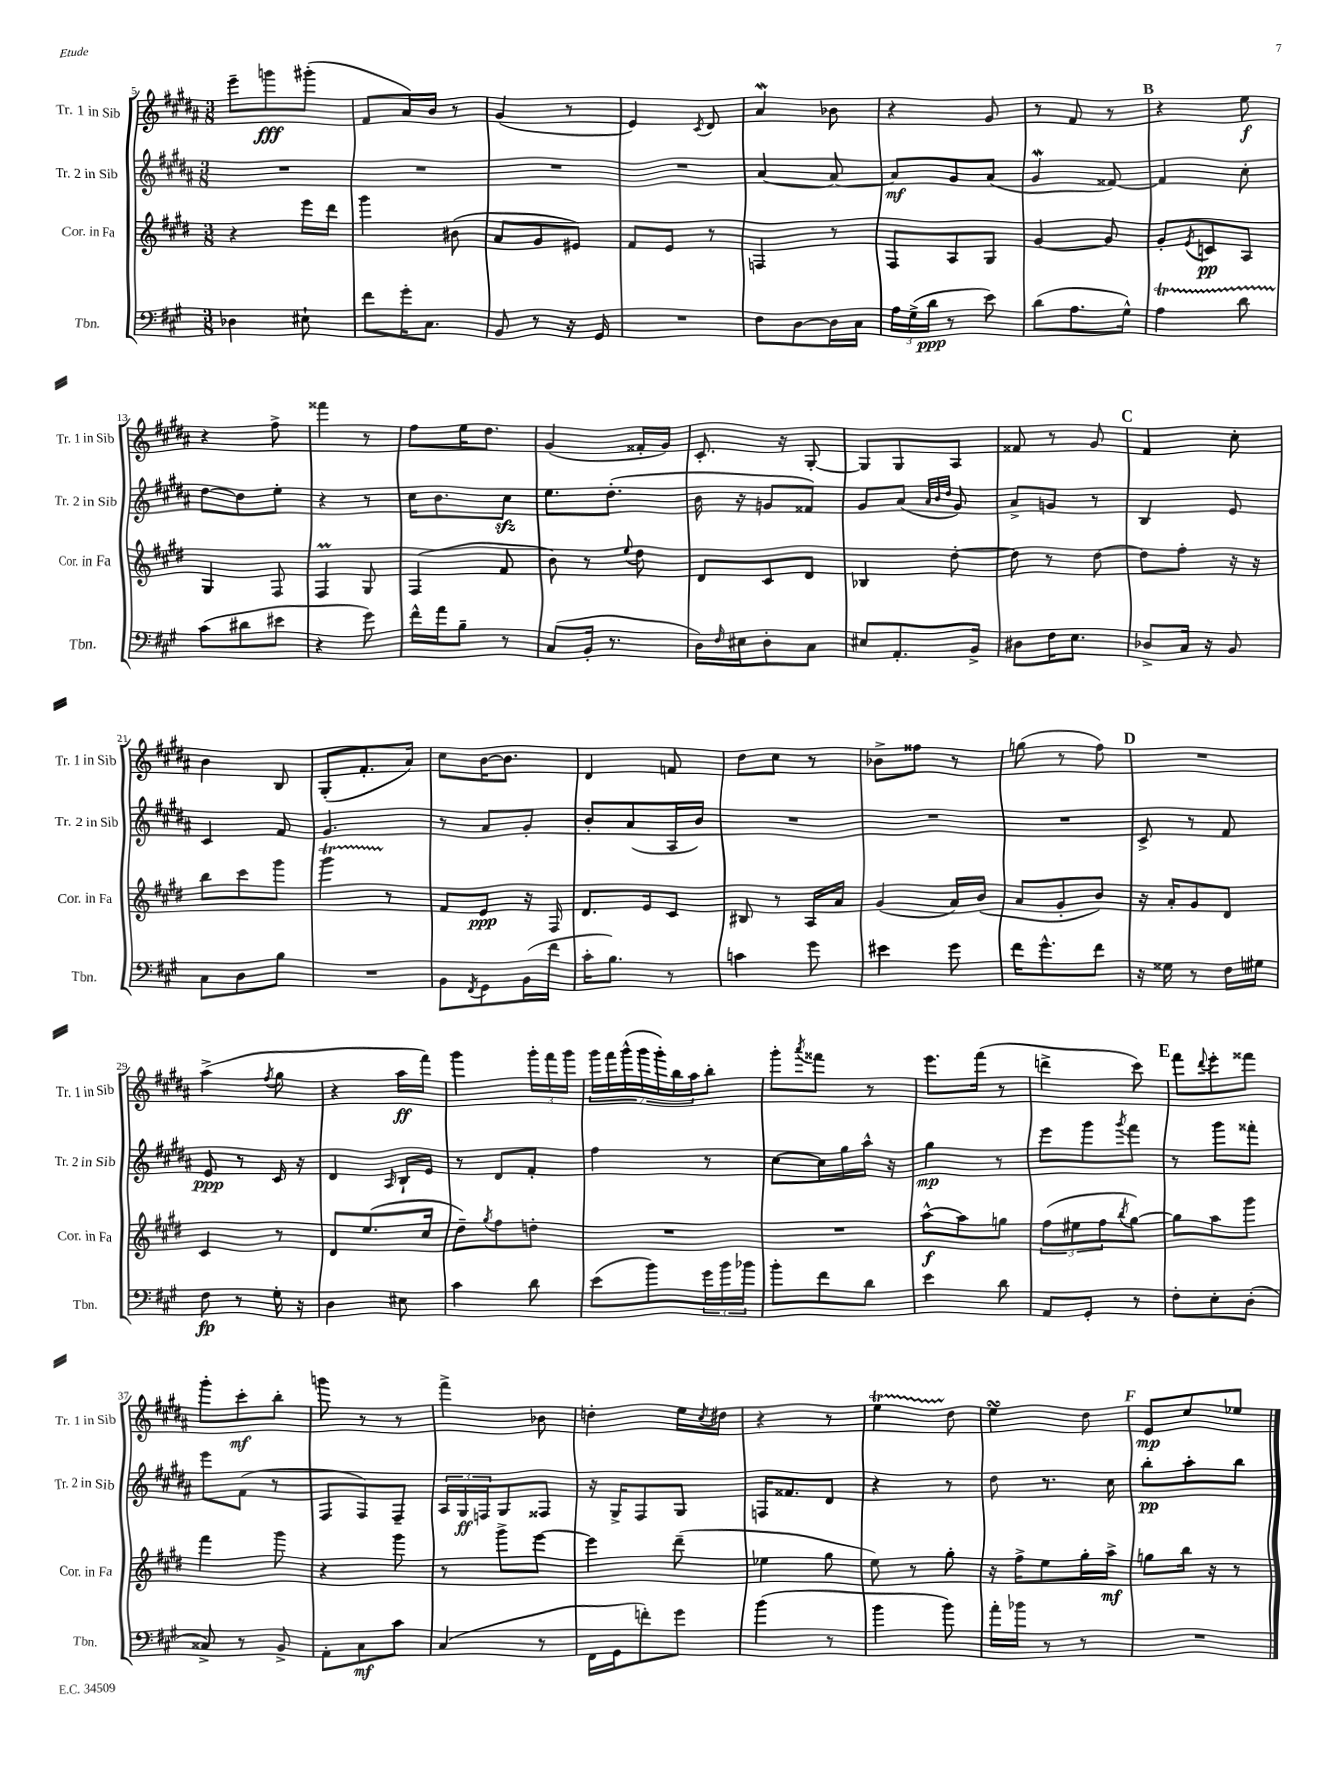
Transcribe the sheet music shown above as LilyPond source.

<<
\new StaffGroup <<
\new Staff = "s0" \with { instrumentName = "Tr. 1 in Sib" shortInstrumentName = "Tr. 1 in Sib" } {
    \clef treble \key b \major \numericTimeSignature \time 3/8
    e'''8-- g'''8\fff gis'''8-.( |
    fis'8 ais'16) b'16 r8 |
    gis'4( r8 |
    e'4) \acciaccatura { cis'8 } dis'8 |
    ais'4\mordent bes'8 |
    r4 gis'8 |
    r8 fis'8 r8 |
    \mark \markup { \bold "B" } r4 e''8\f |
    r4 fis''8-> |
    fisis'''4 r8 |
    fis''8 e''16 dis''8. |
    gis'4( fisis'16-. gis'16) |
    cis'8.-. r16 gis8~-. |
    gis8 gis8 ais8 |
    fisis'8 r8 gis'8 |
    \mark \markup { \bold "C" } fis'4 cis''8-. |
    b'4 b8 |
    gis8-.( fis'8.-. ais'16) |
    cis''8 b'16~ b'8. |
    dis'4 f'8 |
    dis''8 cis''8 r8 |
    bes'8-> fisis''8 r8 |
    g''8( r8 fis''8) |
    \mark \markup { \bold "D" } R4. |
    ais''4->( \acciaccatura { fis''8 } gis''8 |
    r4 ais''16\ff fis'''16) |
    gis'''4 \tuplet 3/2 { gis'''16-. fis'''16 gis'''16 } |
    \tuplet 7/4 { gis'''16 fis'''16 gis'''16-^( gis'''16 gis'''16-.) b''16 ais''16 } b''8-. |
    gis'''8-. \acciaccatura { ais'''8 } fisis'''8 r8 |
    e'''8. fis'''16( r8 |
    d'''4-> cis'''8) |
    \mark \markup { \bold "E" } fis'''8 \appoggiatura { dis'''8 } e'''8-. fisis'''8 |
    gis'''8-. cis'''8-.\mf b''8-. |
    g'''8 r8 r8 |
    fis'''4-> bes'8 |
    d''4-. e''16 \acciaccatura { cis''8 } dis''16 |
    r4 r8 |
    e''4\startTrillSpan dis''8\stopTrillSpan |
    e''4\turn dis''8 |
    \mark \markup { \bold "F" } e'8\mp cis''8 ees''8 \bar "|." |
}
\new Staff = "s1" \with { instrumentName = "Tr. 2 in Sib" shortInstrumentName = "Tr. 2 in Sib" } {
    \clef treble \key b \major \numericTimeSignature \time 3/8
    R4. |
    R4. |
    R4. |
    R4. |
    ais'4~ ais'8~ |
    ais'8\mf gis'8 ais'8( |
    gis'4\mordent fisis'8~) |
    \mark \markup { \bold "B" } fisis'4 cis''8-. |
    dis''8~ dis''8 e''8-. |
    r4 r8 |
    cis''16 b'8. cis''8\sfz |
    e''8. dis''8.-.( |
    b'16 r16 g'8 fisis'8) |
    gis'8 ais'8( \grace { ais'32 b'32 dis''32 } gis'8) |
    ais'8-> g'8 r8 |
    \mark \markup { \bold "C" } b4 e'8 |
    cis'4 fis'8 |
    gis'4. |
    r8 ais'8 gis'8-. |
    b'8-. ais'8( ais16 b'16) |
    R4. |
    R4. |
    R4. |
    \mark \markup { \bold "D" } cis'8-> r8 fis'8 |
    e'8\ppp r8 cis'16 r16 |
    dis'4 \grace { ais16 } b16-! e'16 |
    r8 dis'8 fis'8-. |
    fis''4 r8 |
    cis''8~ cis''16 gis''16 ais''16-^ r16 |
    gis''4\mp r8 |
    e'''8 gis'''8 \acciaccatura { gis'''8 } fis'''8 |
    \mark \markup { \bold "E" } r8 gis'''8 fisis'''8-. |
    e'''8 fis'8( r8 |
    fis8 fis8) fis8-- |
    \tuplet 3/2 { ais16 gis16\ff f16 } gis8 fisis8 |
    r16 gis16-> fis8 gis8 |
    f16 fisis'8. dis'8 |
    r4 r8 |
    dis''8 r8. cis''16 |
    \mark \markup { \bold "F" } b''8-.\pp ais''8-. b''8 \bar "|." |
}
\new Staff = "s2" \with { instrumentName = "Cor. in Fa" shortInstrumentName = "Cor. in Fa" } {
    \clef treble \key e \major \numericTimeSignature \time 3/8
    r4 e'''16 dis'''16 |
    gis'''4 bis'8( |
    a'8 gis'8 eis'8) |
    fis'8 e'8 r8 |
    f4 r8 |
    fis8 a8 gis8 |
    gis'4~ gis'8 |
    \mark \markup { \bold "B" } gis'8-. \acciaccatura { e'8 } c'8\pp a8 |
    gis4 fis8 |
    fis4\prall gis8 |
    fis4( fis'8 |
    b'8) r8 \appoggiatura { e''8 } dis''8 |
    dis'8 cis'8 dis'8 |
    bes4 dis''8~-. |
    dis''8 r8 dis''8~ |
    \mark \markup { \bold "C" } dis''8 fis''8-. r16 r16 |
    b''8 cis'''8 gis'''8 |
    gis'''4\startTrillSpan r8\stopTrillSpan |
    fis'8 e'8\ppp r16 fis16 |
    dis'8. e'16 cis'8 |
    bis8 r8 a16 a'16 |
    gis'4( a'16) b'16( |
    a'8 gis'8-. b'8) |
    \mark \markup { \bold "D" } r16 a'16-. gis'8 dis'8 |
    cis'4 r8 |
    dis'8 e''8.( cis''16 |
    dis''8--) \acciaccatura { gis''8 } fis''8 d''8-. |
    R4. |
    R4. |
    a''8~-^\f a''8 g''8 |
    \tuplet 3/2 { fis''8( eis''8 fis''8 } \acciaccatura { b''8 } gis''8~) |
    \mark \markup { \bold "E" } gis''8 a''8 gis'''8 |
    fis'''4 gis'''8 |
    r4 gis'''8 |
    r8 gis'''8-> e'''8~ |
    e'''4 dis'''8--( |
    ees''4 gis''8 |
    e''8) r8 gis''8-. |
    r16 fis''16-> e''8 gis''16-. a''16->\mf |
    \mark \markup { \bold "F" } g''8 b''16 r16 r8 \bar "|." |
}
\new Staff = "s3" \with { instrumentName = "Tbn." shortInstrumentName = "Tbn." } {
    \clef bass \key a \major \numericTimeSignature \time 3/8
    des4 eis8-! |
    fis'8 gis'16-. cis8. |
    b,8 r8 r16 gis,16 |
    R4. |
    fis8 d8~ d16 cis16 |
    \tuplet 3/2 { a16 gis16->( d'16\ppp } r8 e'8) |
    d'8( a8. gis16-^) |
    \mark \markup { \bold "B" } a4\startTrillSpan d'8 |
    cis'8\stopTrillSpan( dis'8 eis'8 |
    r4 gis'8) |
    fis'16-^ a'16 b8-- r8 |
    cis8( b,16-. r8. |
    d16) \grace { fis16 } eis16 d8-. cis8 |
    eis8 a,8.-. b,16-> |
    dis8 fis16 e8. |
    \mark \markup { \bold "C" } des8-> cis16 r16 b,8 |
    cis8 d8 b8 |
    R4. |
    b,8 \acciaccatura { fis,8 } gis,8 b,16( fis'16 |
    cis'16-. b8.) r8 |
    c'4 gis'8 |
    eis'4 gis'8 |
    fis'16 gis'8.-^ fis'8 |
    \mark \markup { \bold "D" } r16 gisis16 r8 fis16 gis16 |
    fis8\fp r8 gis16-. r16 |
    d4 eis8 |
    cis'4 d'8 |
    e'8( b'8) \tuplet 3/2 { gis'16 b'16 bes'16 } |
    b'8-. fis'8 d'8 |
    e'4 d'8 |
    a,8 gis,8-. r8 |
    \mark \markup { \bold "E" } fis8-. e8-. d8-.( |
    cisis8->) r8 b,8-> |
    a,8-. cis8\mf cis'8 |
    cis4( r8 |
    fis,16 gis,16 f'8-.) gis'8 |
    b'4( r8 |
    b'4 b'8) |
    a'16-. bes'16 r8 r8 |
    \mark \markup { \bold "F" } R4. \bar "|." |
}
>>
>>
\layout { \context { \Score currentBarNumber = #5 } }
